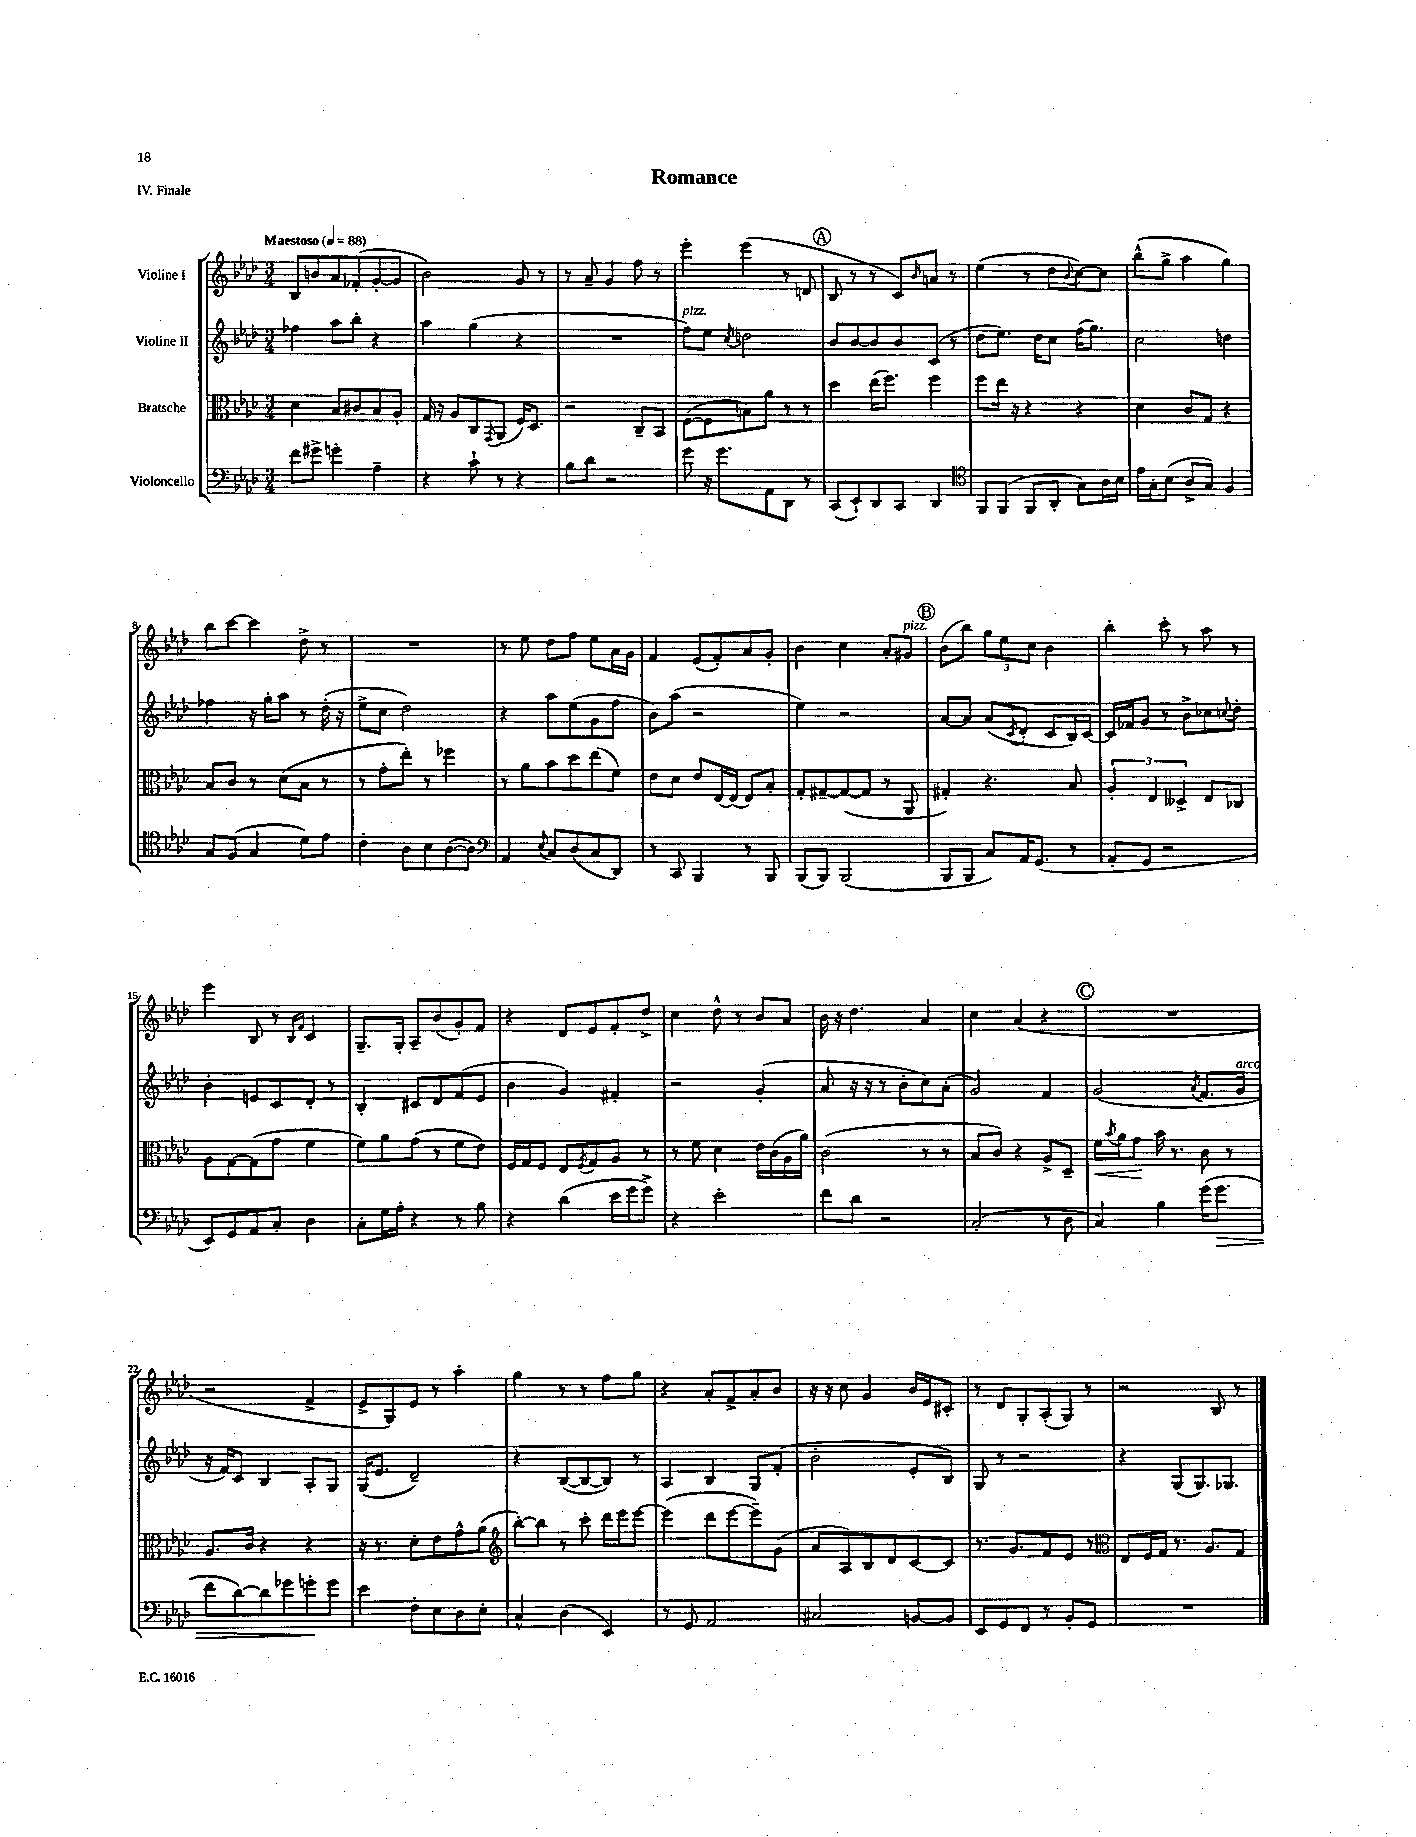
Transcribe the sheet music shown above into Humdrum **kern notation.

**kern	**kern	**kern	**kern
*staff4	*staff3	*staff2	*staff1
*clefF4	*clefC3	*clefG2	*clefG2
*k[b-e-a-d-]	*k[b-e-a-d-]	*k[b-e-a-d-]	*k[b-e-a-d-]
*M3/4	*M3/4	*M3/4	*M3/4
*MM88	*MM88	*MM88	*MM88
8f\L	4d-\	4ff-\	8B-/L
8g#^\J	.	.	8b/
4g'\	8B-/L	8aa-\L	8a-/
.	8c#/	8bb-'\J	(8f-'/
4A-~\	8B-/	4r	[8g'/
.	8A-'/J	.	8g/]J
=	=	=	=
4r	16G/	4aa-\	2b-\)
.	16r	.	.
.	8A-/L	.	.
8c`\	8C/	(4gg\	.
.	8qGG/	.	.
8r	(8AA-/J	.	.
4r	16F/LK)	4r	8g/
.	8.D-/J	.	.
.	.	.	8r
=	=	=	=
8B-\L	2r	2.r	8r
8d-\J	.	.	8a-~/
2r	.	.	4g/
.	8C~/L	.	8ff\
.	8BB-/J	.	8r
=	=	=	=
8g\	([8F\L	8ff\L)	4eee-'\
16r	8F\]	8ee-\J	.
8.g\L	.	.	.
.	.	8qcc/	.
.	8B\)	2dd\	(4eee-\
8AA-\	8a-\J	.	.
8DD-\J	8r	.	8r
8r	8r	.	8d/
=	=	=	=
(8CC/L	4dd-\	8b-/L	8B-/
8EE-`/)	.	[8b-/	8r
8DD-/	(16ee-\LK	8b-/]	8r
.	8.ff\J)	.	.
8CC/J	.	8b-/	8c/L)
.	.	.	16qqb-/
4DD-/	4ff\	(8c/J	8a/J
.	.	8r	8r
=	=	=	=
*clefC4	*	*	*
8FF/L	8ff\L	8dd-\L	(4ee-\
(8FF/J	16ee-\Jk	8.ee-\J)	.
.	16r	.	.
8FF/L	4r	.	8r
.	.	16dd-\LK	.
8AA-'/J	.	8cc\J	8dd-\L
.	.	.	8qqb-/
8G\L)	4r	(16ff\LK	[8cc\)
.	.	8.gg\J)	.
16A-\L	.	.	8cc\]J
16B-\JJ	.	.	.
=	=	=	=
16e-\LL	4d-\	2cc\	(8bb-^^\L
16G'\J	.	.	.
(8B-\J	.	.	8gg^\J
8A-^/L	8c/L	.	4aa-\
8G/J)	8G/J	.	.
4F/	4r	4dd\	4gg\)
=	=	=	=
8G/L	8B-/L	4ff-\	8bb-\L
(8F/J	8c/J	.	[8ccc\J
4G/	8r	16r	4ccc\]
.	.	16gg'\LK	.
.	(8d-\L	8aa-\J	.
8d-\L)	8B-\J	8r	8dd-^\
8e-\J	8r	(16dd-'\	8r
.	.	16r	.
=	=	=	=
4c'\	8r	8ee-^\L	2.r
.	8g'\L	8cc\J	.
8A-\L	8ee-'\J)	2dd-\)	.
8B-\	8r	.	.
([8A-\	4ff-\	.	.
8A-\]J)	.	.	.
=	=	=	=
*clefF4	*	*	*
4AA-/	8r	4r	8r
.	8a-\L	.	8ee-\
8qqE-/	.	.	.
8C/L	8b-\	8aa-\L	8dd-\L
(8D-/	8dd-\	(8ee-\	8ff\J
8C/	(8ee-\	8g\	8ee-\L
8DD-/J)	8f\J)	8ff\J	16a-\L
.	.	.	16g\JJ
=	=	=	=
8r	8e-\L	8b-\L)	4f/
8CC/	8d-\J	(8aa-\J	.
4BBB-/	8e-/L	2r	(8e-/L
.	[16E-/L	.	8f'/)
.	(16E-/]JJ	.	.
8r	8E-/L)	.	8a-/
8BBB-/	8B-'/J	.	8g'/J
=	=	=	=
(8BBB-/L	8G'/L	4ee-\)	4b-\
8BBB-/J)	[8G#~/	.	.
(2BBB-/	(8G#/_	2r	4cc\
.	8G#/]J	.	.
.	8r	.	8a-'/L
.	8AA-/	.	8g#/J
=	=	=	=
8BBB-/L	4G#'/)	[8a-/L	(8b-\L
8BBB-/J	.	8a-/]J	8bb-\J)
8C/L)	4.r	(8a-/L	12gg\L
.	.	.	12ee-\
.	.	8qc/	.
16AA-/K	.	8d-'/J	.
.	.	.	12cc\J
(8.GG/J	.	.	.
.	.	8c/L	4b-\
8r	8B-/	16B-/L)	.
.	.	[16c/JJ	.
=	=	=	=
8AA-'/L	6A-'/	16c/]LL	4bb-'\
.	.	16f-/J	.
8GG/J	.	8g/J	.
.	6E-/	.	.
2r	.	8r	8ccc'\
.	6D--^/	.	.
.	.	8b-^\L	8r
.	8E-/L	8cc-\	8aa-\
.	.	8qqcc/	.
.	8C-/J	8dd-'\J	8r
=	=	=	=
8EE-/L)	8A-\L	4b-'\	4eee-\
8GG/	[8G\	.	.
8AA-/	(8G\]	8e/L	8B-/
8C'/J	8g\J	8c/	8r
.	.	.	16qqB-/LL
.	.	.	16qqf/JJ
4D-\	4f\	8d-'/J	4c/
.	.	8r	.
=	=	=	=
8C'\L	8f\L)	4B-'/	8.G~/L
16G\L	8a-\	.	.
16A-'\JJ	.	.	16G'/Jk
4r	(8g\J	8c#/L	8A-~/L
.	8r	8d-/	(8b-/
8r	8f\L	(8f/	8g'/)
8B-\	8e-\J)	8e-/J	8f/J
=	=	=	=
4r	16F/LL	4b-\	4r
.	16G/J	.	.
.	8F/J	.	.
(4d-\	8E-/L	4g/)	8d-/L
.	8qF/	.	.
.	8G/	.	8e-/
16e-\LL	8A-/J	4f#'/	8f'/
16g\J	.	.	.
8g^\J)	8r	.	8dd-^/J
=	=	=	=
4r	8r	2r	4cc\
.	8f\	.	.
2e-'\	4d-\	.	8dd-^^\
.	.	.	8r
.	16e-\LL	(4g'/	8b-/L
.	(16c\	.	.
.	16A-\	.	8a-/J
.	16a-\JJ)	.	.
=	=	=	=
8f\L	(2c\	8a-/	16b-\
.	.	.	16r
8d-\J	.	16r	4.dd-\
.	.	16r	.
2r	.	8r	.
.	.	8b-'\L	.
.	8r	8cc\)	4a-/
.	8r	(8a-'\J	.
=	=	=	=
(2C'/	8B-/L	2g/)	4cc\
.	8c/J)	.	.
.	4r	.	(4a-/
8r	8A-^/L	4f/	4r
8D-\	8D-~/J	.	.
=	=	=	=
4C/)	16f\LL	(2g/	2.r
.	8qb-/	.	.
.	16a-\J	.	.
.	8g\J	.	.
4B-\	16b-\	.	.
.	8.r	.	.
.	.	8qa-/	.
(16g\LK	8c\	8.f/L	.
8.g\J	.	.	.
.	8r	.	.
.	.	16g/Jk	.
=	=	=	=
8f\L	8.A-/L	16r	2r
.	.	16f/LK)	.
[8d-\)	.	8c/J	.
.	16c/Jk	.	.
8d-\]	4r	4B-/	.
8g-\	.	.	.
8g'\	4r	8A-'/L	4f^/
8g\J	.	8G/J	.
=	=	=	=
4e-\	16r	(16G/LK	8e-^/L
.	8.r	8.e-/J	.
.	.	.	8G/)
8F'\L	8d-'\L	2d-~/)	8e-/J
8E-\	8e-\	.	8r
8D-\	8g^^\	.	4aa-'\
8E-'\J	(8a-\J	.	.
=	=	=	=
*	*clefG2	*	*
4C^^/	[8bb-'\L)	4r	4gg\
.	8bb-\]J	.	.
(4D-\	8r	([8B-/L	8r
.	8ccc'\	8B-/_	8r
4EE-/)	16ddd-\LL	8B-/]J)	8ff\L
.	16eee-\J	.	.
.	[8eee-\J	8r	8gg\J
=	=	=	=
8r	(4eee-\]	4A-/	4r
8GG/	.	.	.
2AA-/	8ddd-\L	4B-/	8a-'/L
.	[8eee-\	.	8f^/
.	8eee-~\])	8G/L	8a-'/
.	(8g\J	(8f'/J	8b-/J
=	=	=	=
2C#/	8a-/L	2b-'\	16r
.	.	.	16r
.	8A-/)	.	8cc\
.	8B-/	.	4g/
.	8d-/	.	.
[8BB/L	[8c/	8e-'/L	16b-/LL
.	.	.	16e-/J
8BB/]J	8c/]J	8B-/J)	8c#'/J
=	=	=	=
8EE-/L	8.r	8G/	8r
8GG/	.	8r	8d-/L
.	8.g/L	.	.
8FF/J	.	2r	8G'/
8r	8f/	.	(8A-'/
8BB-'/L	8e-/J	.	8G/J)
8GG/J	8r	.	8r
=	=	=	=
*	*clefC3	*	*
2.r	8E-/L	4r	2r
.	16F/L	.	.
.	16G/JJ	.	.
.	8.r	(8G/L	.
.	.	8.G/)	.
.	8.A-/L	.	.
.	.	.	8B-/
.	.	8.G-/J	.
.	8G/J	.	8r
==	==	==	==
*-	*-	*-	*-
